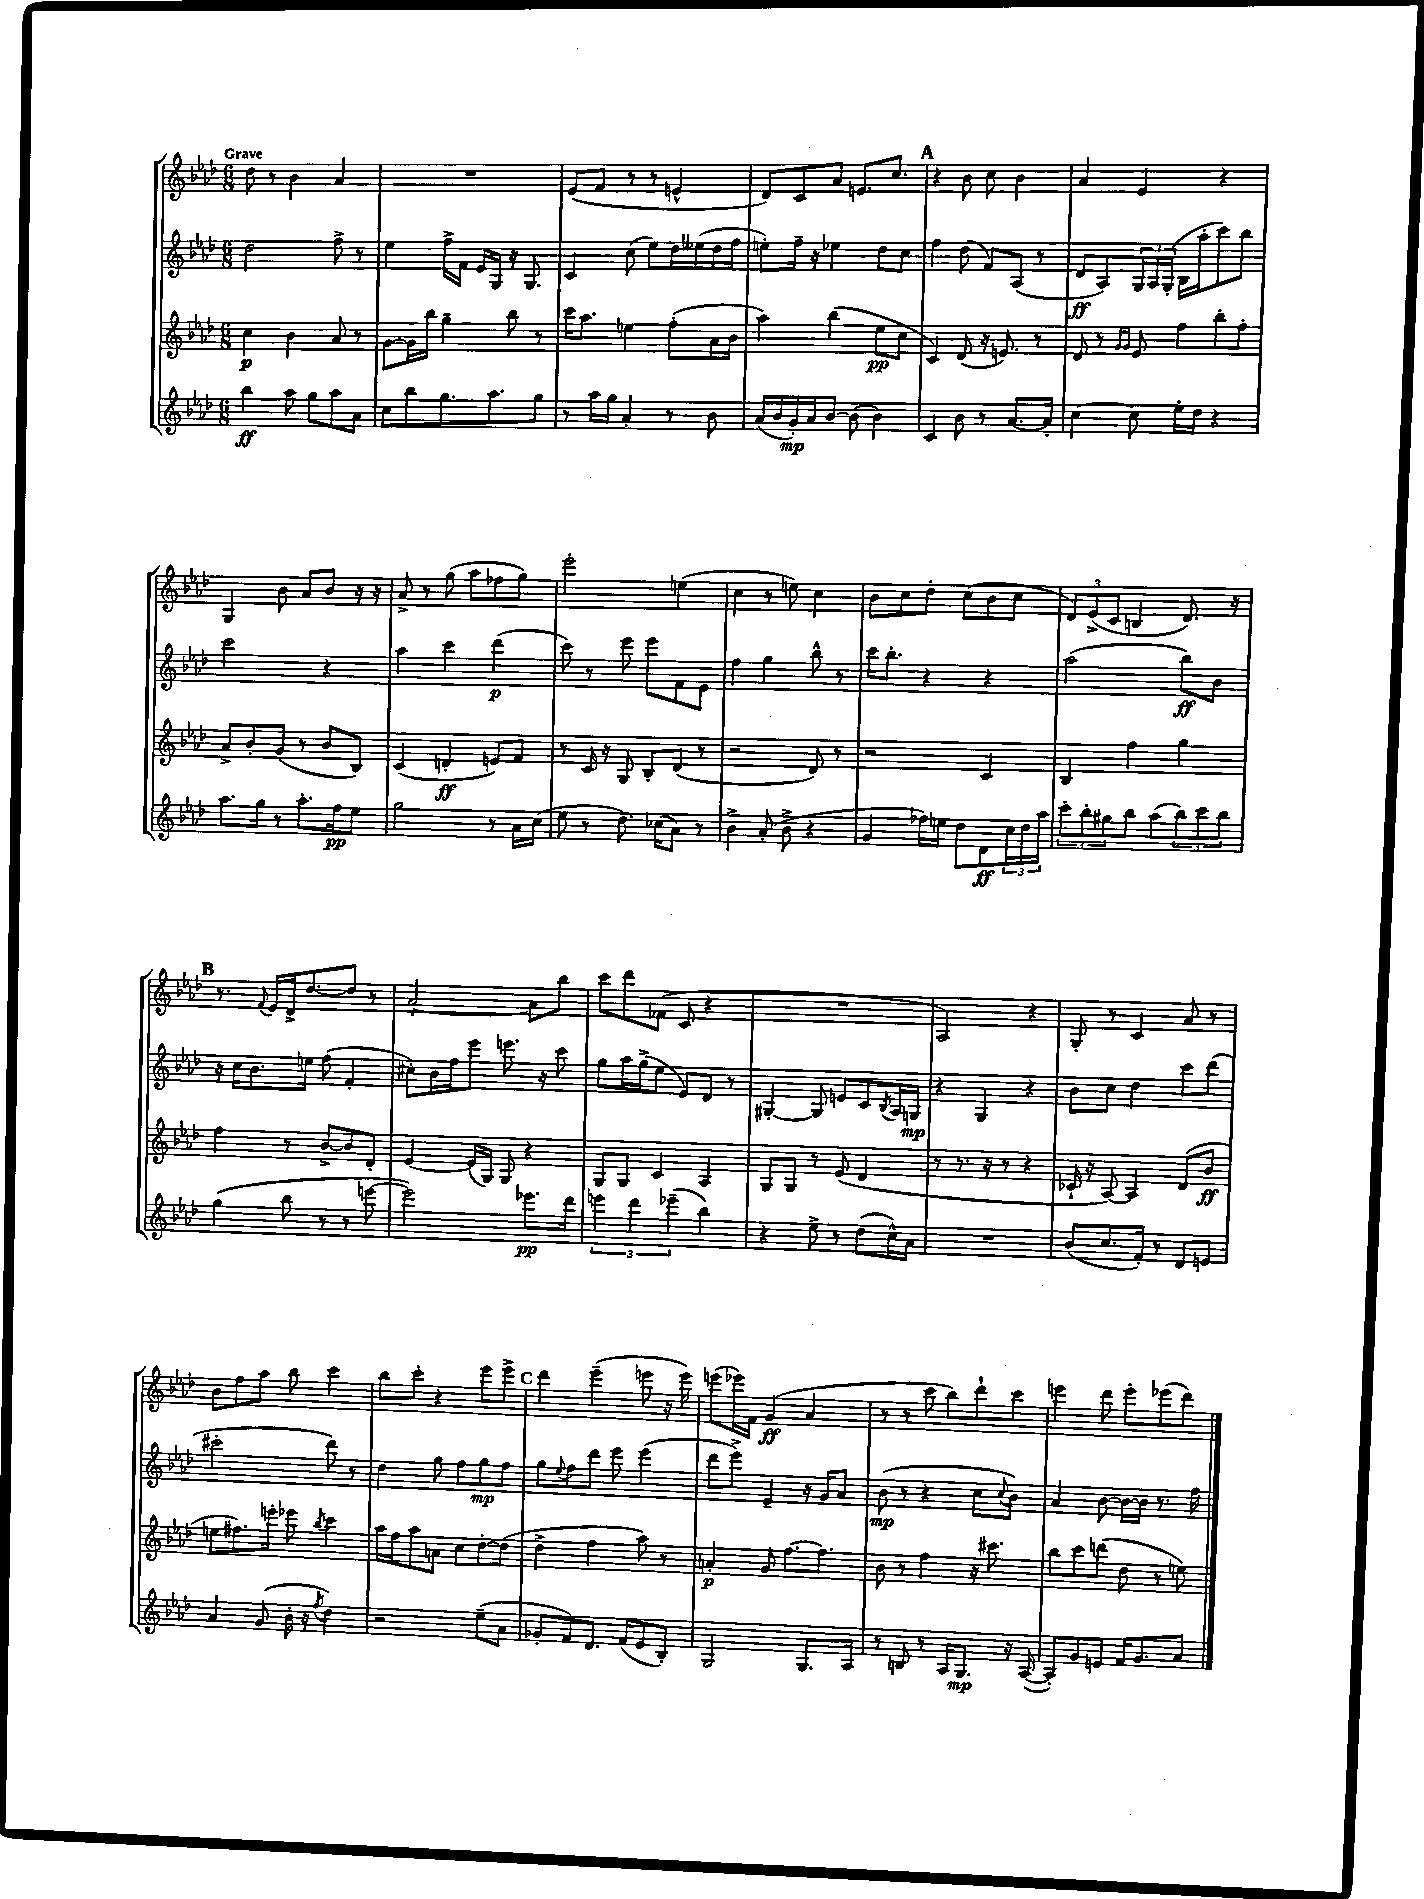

**kern	**kern	**kern	**kern
*staff4	*staff3	*staff2	*staff1
*clefG2	*clefG2	*clefG2	*clefG2
*k[b-e-a-d-]	*k[b-e-a-d-]	*k[b-e-a-d-]	*k[b-e-a-d-]
*M6/8	*M6/8	*M6/8	*M6/8
4bb-	4cc	2dd-	8dd-
.	.	.	8r
8aa-	4b-	.	4b-
8gg	.	.	.
8aa-	8a-	8ff^	4a-
8a-	8r	8r	.
=	=	=	=
8cc	[8g	4ee-	2.r
8bb-	16g]	.	.
.	16bb-	.	.
8.gg	4gg~	16ff^	.
.	.	16f	.
.	.	16e-	.
8.aa-	.	16G	.
.	8bb-	16r	.
.	.	8.G	.
8gg	8r	.	.
=	=	=	=
8r	16ccc	4c	(8e-
.	8.aa-	.	.
16aa-	.	.	8f
16gg	.	.	.
4a-'	4ee	(8cc	8r
.	.	8ee-)	8r
8r	(8ff'	16dd-	4e^^
.	.	(16ee--	.
8b-	16a-	16dd-	.
.	16b-	16ff	.
=	=	=	=
(16a-	4aa-)	8ee')	8d-)
16b-	.	.	.
16g')	.	16ff~	8c
16a-	.	16r	.
[8b-	(4bb-	4ee-	8a-
(8b-]	.	.	8.e
4b-)	8ee-	8dd-	.
.	.	.	8.cc
.	8cc	8cc	.
=	=	=	=
4c	4c)	4ff	4r
8b-	(8d-	(8dd-	8b-
8r	16r	8f)	8cc
.	8.e)	.	.
[8.a-	.	(8A-	4b-
.	8r	8r	.
16a-']	.	.	.
=	=	=	=
[4cc	8d-	8d-	4a-
.	8r	8A-)	.
.	16qqg	.	.
.	16qqg	.	.
8cc]	8e-	24G	4e-
.	.	24A-	.
.	.	(24G'	.
16ee-'	8ff	16B-	.
16dd-	.	16aa-'	.
4r	8bb-'	8ccc)	4r
.	8ff'	8bb-	.
=	=	=	=
8.aa-	8a-^	2ccc	4G
.	8b-'	.	.
16gg	.	.	.
8r	(8g	.	8b-
8.aa-'	8r	.	8a-
.	8b-	4r	8b-
16ff	.	.	.
8ee-	8B-)	.	16r
.	.	.	16r
=	=	=	=
2gg	(4c	4aa-	8a-^
.	.	.	8r
.	4d'	4ccc	(8gg
.	.	.	8aa-
8r	8e)	(4ddd-	8ff-
16a-	8f	.	8gg)
(16cc	.	.	.
=	=	=	=
8ee-	8r	8ccc)	2eee-'
8r	16c	8r	.
.	16r	.	.
8.dd-)	8G	8eee-	.
.	8B-'	8eee-	.
(16cc-	.	.	.
8a-)	(8d-	8f	(4ee
8r	8r	8e-	.
=	=	=	=
4b-^	2r	4ff	4cc
(8a-'	.	4gg	8r
8b-^	.	.	8ee)
4r	8d-)	8bb-^^	4cc
.	8r	8r	.
=	=	=	=
4g	2r	16ccc	8b-
.	.	8.bb-'	.
.	.	.	8cc
16ff-)	.	4r	8dd-'
16ee	.	.	.
8dd-	.	.	(8cc
8d-	4c	4r	8b-
24cc	.	.	8cc
24dd-	.	.	.
24aa-	.	.	.
=	=	=	=
12ccc'	4B-	(2aa-	12d-)
12bb-'	.	.	(12e-^
12gg#	.	.	12c
8bb-	4ff	.	4B
(8aa-	.	.	.
12bb-)	4gg	8bb-)	8.d-)
12ccc	.	.	.
.	.	8b-	.
12bb-	.	.	.
.	.	.	16r
=	=	=	=
(4gg	4ff	16r	8.r
.	.	16cc	.
.	.	8.b-	.
.	.	.	8qqf
.	.	.	16e-
8bb-	8r	.	16d-^
.	.	16ee	[8.dd-
8r	[8b-^	(8ff	.
8r	8b-]	4f'	8dd-]
[8eee	8d-'	.	8r
=	=	=	=
2eee])	[4e-	8cc#')	[2a-'
.	.	16b-	.
.	.	16ff	.
.	(16e-]	8eee-	.
.	16G)	.	.
.	8G	8.eee	.
8.eee-	4r	.	8a-]
.	.	16r	.
.	.	8ccc	8bb-
16ddd-	.	.	.
=	=	=	=
6eee	8G	8gg	8ccc
.	8G	16aa-	8ddd-
6ddd-	.	.	.
.	.	(16gg^	.
.	4c	8ee-	(8f-
(6eee-~	.	.	.
.	.	8e-)	8c
4bb-)	4A-	8d-	4r
.	.	8r	.
=	=	=	=
4r	8G	[4G#'	2.r
.	8G	.	.
8ee-^	8r	8G#]	.
8r	(8e-	8e	.
(8dd-	4d-	8c	.
.	.	8qB-	.
16cc^^)	.	16A-	.
16a-	.	16G	.
=	=	=	=
2.r	8r	4r	2A-)
.	8.r	.	.
.	.	4G	.
.	16r	.	.
.	8r	.	.
.	4r	4r	4r
=	=	=	=
(8b-	16c-`	8b-	8G'
.	16r	.	.
8.cc	[8A-)	8cc	8r
.	4A-]	4dd-	4c
16f')	.	.	.
8r	.	.	.
8d-	(8d-	8ccc	8a-
8e	8b-	(8ddd-	8r
=	=	=	=
4a-	8ee	2ccc#'	8b-
.	8.ff#)	.	8ff
(8g	.	.	8aa-
.	16eee'	.	.
16b-'	8eee-	.	8bb-
16r	.	.	.
8qff	8qbb-	.	.
4dd-)	4ccc	8ddd-)	4ccc
.	.	8r	.
=	=	=	=
2r	16aa-	4dd-	8bb-
.	16ff	.	.
.	8aa-	.	8ccc'
.	8a	8gg	4r
.	8cc	8ff	.
(8ee-~	[8dd-'	8gg	8eee-
8a-	(8dd-]	8ff	8eee-^
=	=	=	=
8g-'	4dd-^	8gg	4ddd-
.	.	8qqee-	.
8f)	.	8ff	.
8.d-	4ff	8ddd-	(4eee-~
.	.	8eee-	.
(16f	.	.	.
8e-	8aa-)	(4eee-	8eee
8B-')	8r	.	16r
.	.	.	16eee)
=	=	=	=
2G	4a'	8ddd-	(8eee
.	.	8eee-^)	16eee-)
.	.	.	16f
.	8g	4e-~	(4g
.	[8.ff	.	.
8.G	.	16r	4a-
.	8.ff]	16g	.
.	.	8a-	.
16A-	.	.	.
=	=	=	=
8r	8b-	(8b-	8r
8B	8r	8r	8r
8r	4ff	4r	8ccc
16A-	.	.	8bb-)
8.G	.	.	.
.	16r	8cc	8ddd-`
.	8.ccc#	.	.
.	.	8qqcc	.
16r	.	8b-)	8ccc
([16A-	.	.	.
=	=	=	=
8A-'])	8bb-	4a-	4eee
8g	8ccc	.	.
8e	(8ddd	[8b-	8ddd-
16f	8dd-	16b-_	8eee'
8.g	.	16b-]	.
.	8r	8.r	(8eee-
8a-	8ee)	.	8ddd-)
.	.	16ff	.
==	==	==	==
*-	*-	*-	*-
